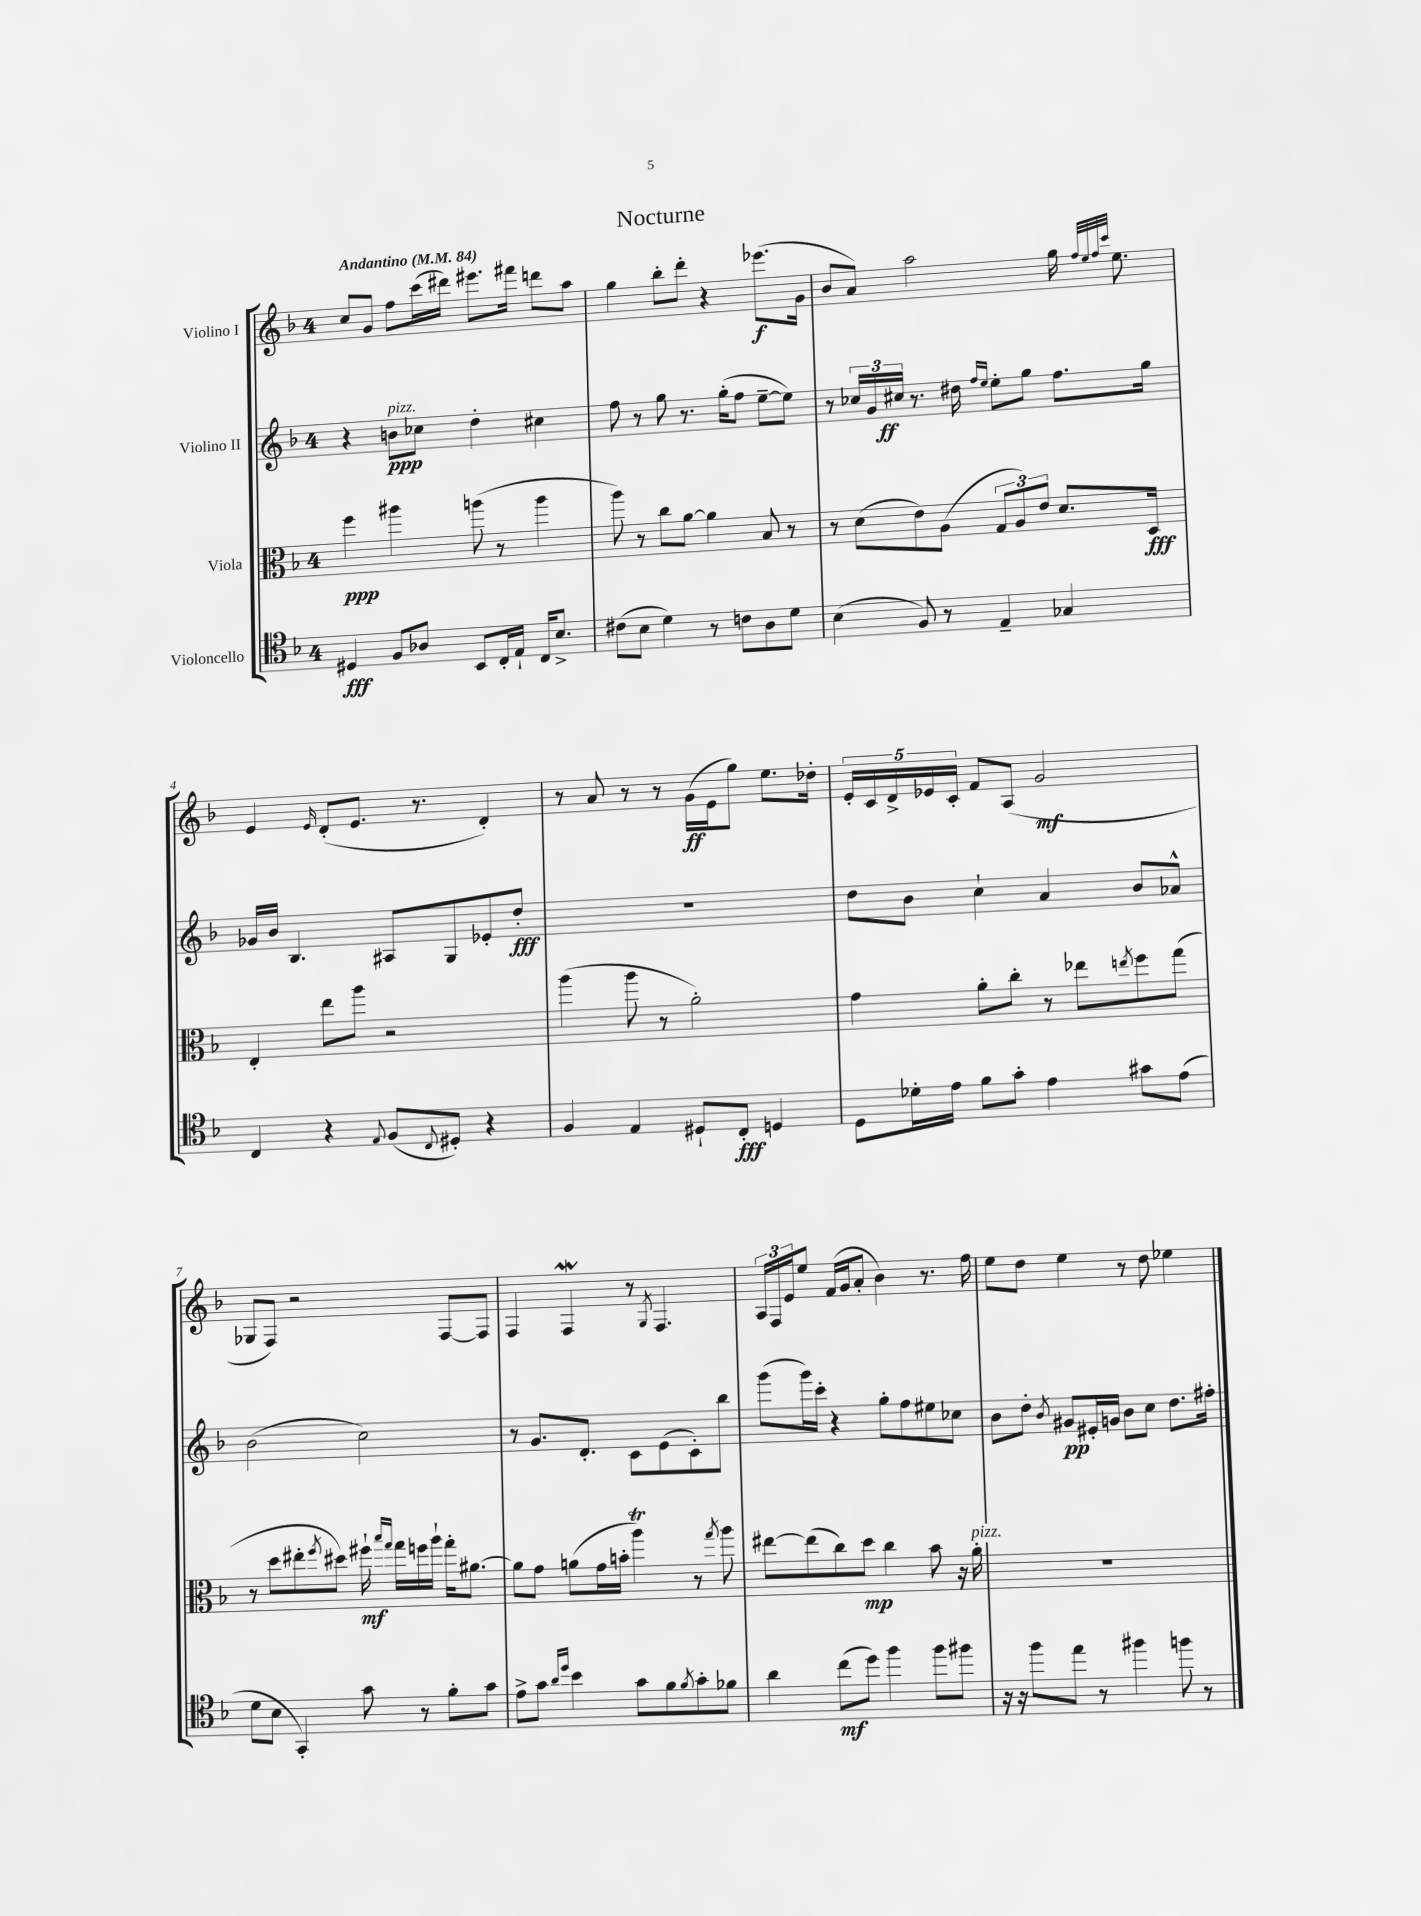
\header { title = "Nocturne" }
<<
\new StaffGroup <<
\new Staff = "s0" \with { instrumentName = "Violino I" } {
    \clef treble \key f \major \once \override Staff.TimeSignature.style = #'single-digit \time 4/4 \tempo "Andantino" 4 = 84
    c''8 g'8 f''8 c'''16( dis'''16) eis'''8. fis'''16 d'''8 a''8 |
    g''4 bes''8-. d'''8-. r4 ees'''8.\f( g'16 |
    bes'8 a'8) a''2 g''16 \grace { f''32 e''32 f''32 c'''32 } e''8. |
    e'4 \grace { e'16 } d'8-.( e'8. r8. d'4-.) |
    r8 a'8 r8 r8 g'16\ff( e'16 g''8) e''8. des''16-. |
    \tuplet 5/4 { e'16-. c'16 d'16-> ees'16 c'16-. } f'8 a8( g'2\mf |
    ges8 f8) r2 f8~ f8 |
    f4 f4\mordent r8 \acciaccatura { g8 } f4. |
    \tuplet 3/2 { a16 f16 e'16 } e''8 f'16( g'16 a'8-. bes'4) r8. f''16 |
    e''8 d''8 e''4 r8 d''8 ees''4 \bar "|." |
}
\new Staff = "s1" \with { instrumentName = "Violino II" } {
    \clef treble \key f \major \once \override Staff.TimeSignature.style = #'single-digit \time 4/4
    r4 b'8\ppp^\markup { \italic "pizz." } ces''8 d''4-. cis''4 |
    f''8 r8 g''8 r8. g''16-.( f''8 e''8~-- e''8) |
    r8 \tuplet 3/2 { ces''16 g'16 cis''16\ff } r8. dis''16 \grace { f''16 e''16 } e''8-. g''8 f''8. g''16 |
    ges'16 bes'16 bes4. ais8 g8 ees'8-. d''8-.\fff |
    R1 |
    d''8 bes'8 c''4-! a'4 bes'8 aes'8-^ |
    bes'2( c''2) |
    r8 g'8. d'8.-. c'8 e'8( c'8-.) bes''8 |
    g'''8( g'''16) c'''16-. r4 g''8-. f''8 eis''8 ces''8 |
    bes'8 d''8-. \acciaccatura { bes'8 } gis'8\pp eis'16-. g'16 bes'8 c''8 d''8. fis''16-. \bar "|." |
}
\new Staff = "s2" \with { instrumentName = "Viola" } {
    \clef alto \key f \major \once \override Staff.TimeSignature.style = #'single-digit \time 4/4
    f''4\ppp ais''4 a''8( r8 a''4 |
    a''8) r8 c''8 a'8~ a'4 bes8 r8 |
    r8 d'8( e'8) a8( \tuplet 3/2 { g8 a8) e'8 } d'8. d16\fff |
    e4-. e''8 a''8 r2 |
    a''4( a''8 r8 a'2-.) |
    g'4 a'8-. c''8-. r8 ees''8 \acciaccatura { e''8 } f''8 g''8( |
    r8 d''8 eis''8-. \acciaccatura { f''8 } dis''8) fis''16-!\mf \grace { bes''16 g''16 } g''16 f''16 a''16-! g''16-. ais'8.~ |
    ais'8 g'8 a'8( g'16 b'16-. a''4\trill) r8 \acciaccatura { g''8 } a''8 |
    eis''8~ eis''8( c''8) d''8\mp c''4 bes'8 r16 a'16-.^\markup { \italic "pizz." } |
    R1 \bar "|." |
}
\new Staff = "s3" \with { instrumentName = "Violoncello" } {
    \clef tenor \key f \major \once \override Staff.TimeSignature.style = #'single-digit \time 4/4
    dis4\fff f8 aes8 bes,8 c16-. e16-! c16 bes8.-> |
    cis'8( bes8 d'4) r8 c'8 a8 d'8 |
    bes4( f8) r8 e4-- ges4 |
    c4 r4 \appoggiatura { e8 } f8( \appoggiatura { c8 } dis8-.) r4 |
    f4 e4 dis8-! c8-.\fff d4 |
    d8 des'16-. e'16 f'8 g'8-. e'4 gis'8 e'8( |
    d'8 bes8 g,4-.) g'8 r8 f'8-. g'8 |
    e'8-> g'8 \grace { a'16 d''16 } bes'4 g'8 f'8 \acciaccatura { f'8 } g'8-. fes'8 |
    a'4 c''8\mf( d''8) f''4 f''8 fis''8 |
    r16 r16 f''8 e''8 r8 fis''4 f''8 r8 \bar "|." |
}
>>
>>
